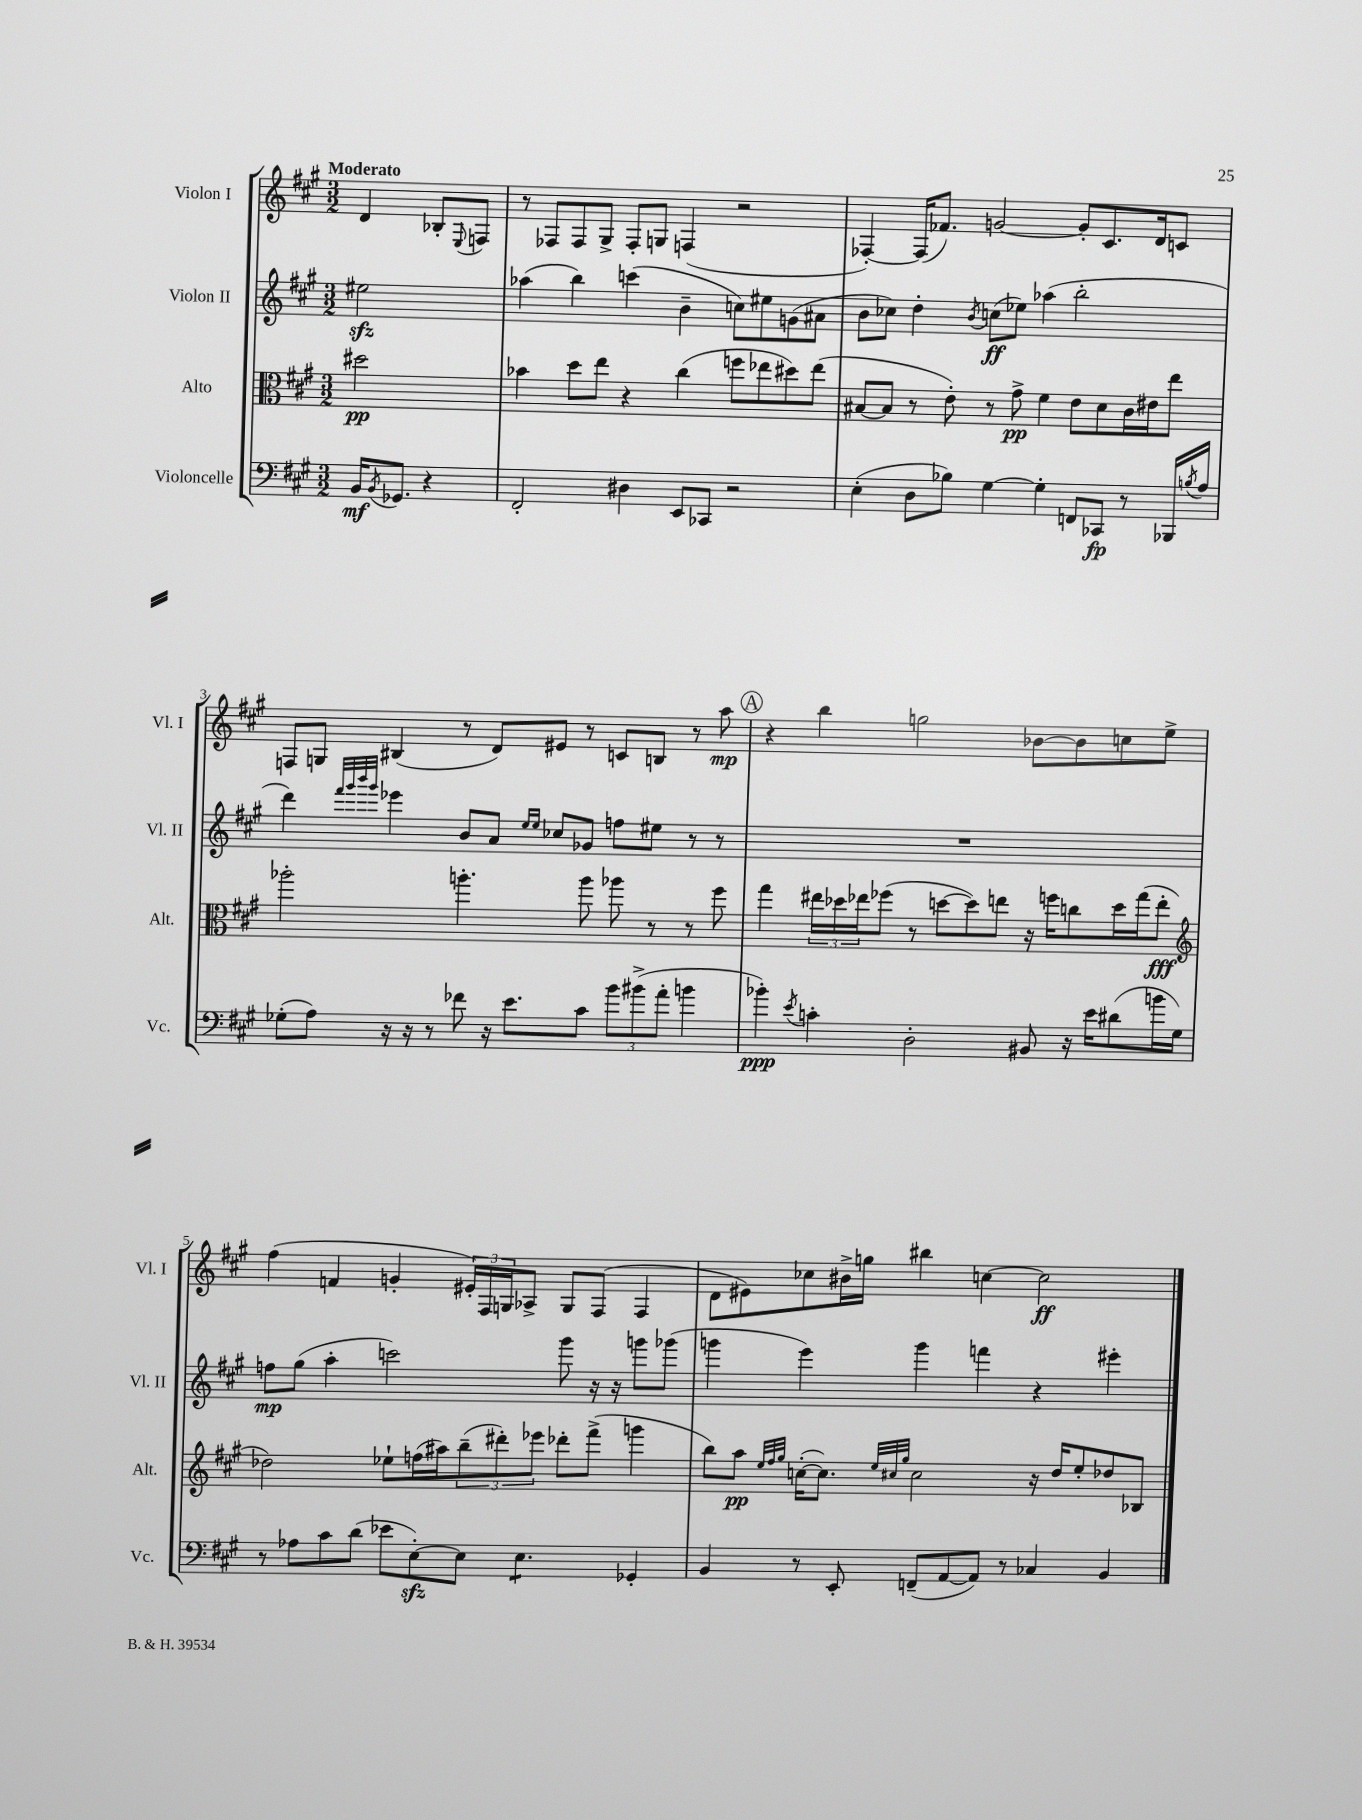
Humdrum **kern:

**kern	**dynam	**kern	**dynam	**kern	**dynam	**kern	**dynam
*part4	*part4	*part3	*part3	*part2	*part2	*part1	*part1
*staff4	*staff4	*staff3	*staff3	*staff2	*staff2	*staff1	*staff1
*I"Violoncelle	*	*I"Alto	*	*I"Violon II	*	*I"Violon I	*
*I'Vc.	*	*I'Alt.	*	*I'Vl. II	*	*I'Vl. I	*
*clefF4	*	*clefC3	*	*clefG2	*	*clefG2	*
*k[f#c#g#]	*	*k[f#c#g#]	*	*k[f#c#g#]	*	*k[f#c#g#]	*
*M3/2	*	*M3/2	*	*M3/2	*	*M3/2	*
=	=	=	=	=	=	=	=
!	!	!	!	!	!	!LO:TX:a:B:t=Moderato	!
16BB/KL	mf	2dd#X\	pp	2ee#Xzz\	.	4d/	.
8qBB/	.	.	.	.	.	.	.
8.GG-X/J	.	.	.	.	.	.	.
4r	.	.	.	.	.	8B-X'/L	.
.	.	.	.	.	.	8qqE/	.
.	.	.	.	.	.	8Fn/J	.
=1	=1	=1	=1	=1	=1	=1	=1
2FF#'/	.	4b-X\	.	(4aa-X\	.	8r	.
.	.	.	.	.	.	8F-X/L	.
.	.	8dd\L	.	4bb\)	.	8F-/	.
.	.	8ee\J	.	.	.	8G#^/J	.
4D#X\	.	4r	.	(4cccn\	.	8F-'/L	.
.	.	.	.	.	.	8Gn/J	.
8EE/L	.	(4cc#\	.	4b~\	.	(4Fn/	.
8CC-X/J	.	.	.	.	.	.	.
2r	.	8ffn\L	.	8ccn\L)	.	2r	.
.	.	8ee-X\	.	8ee#X\	.	.	.
.	.	8dd#X\)	.	(8gn\	.	.	.
.	.	(8ee-\J	.	8a#X\J	.	.	.
=2	=2	=2	=2	=2	=2	=2	=2
(4E'\	.	[8B#X/L	.	8b\L	.	[4F-X'/)	.
.	.	8B#/J]	.	8cc-X\J)	.	.	.
8D\L	.	8r	.	4dd'\	.	(16F-/KL]	.
.	.	.	.	.	.	8.f-X/J)	.
8B-X\J)	.	8e'\)	.	.	.	.	.
.	.	.	.	8qb/	.	.	.
[4G#\	.	8r	.	(8ccn\L	ff	[2gn/	.
.	.	8g#^\	pp	8ee-X\J)	.	.	.
4G#'\]	.	4f#\	.	(4aa-X\	.	.	.
8FFn/L	.	8e\L	.	2bb'\	.	8g'/L]	.
8CC-X/J	fp	8d\	.	.	.	8.c#/	.
8r	.	16c#\L	.	.	.	.	.
.	.	16e#X\J	.	.	.	16d/k	.
16BBB-X/LL	.	8ee\J	.	.	.	8cn/J	.
8qBn/	.	.	.	.	.	.	.
16A/JJ	.	.	.	.	.	.	.
!!LO:LB:g=z
=3	=3	=3	=3	=3	=3	=3	=3
(8G-X'\L	.	2aa-X'\	.	4ddd\)	.	8Fn/L	.
8A\J)	.	.	.	.	.	8Gn/J	.
.	.	.	.	32qqfff#/LLL	.	.	.
.	.	.	.	32qqggg#/	.	.	.
.	.	.	.	32qqbbb/	.	.	.
.	.	.	.	32qqggg#/JJJ	.	.	.
16r	.	.	.	4eee-X\	.	(4B#X/	.
16r	.	.	.	.	.	.	.
8r	.	.	.	.	.	.	.
8f-X\	.	4.aan'\	.	8b/L	.	8r	.
16r	.	.	.	8a/J	.	8d/L)	.
8.e\L	.	.	.	.	.	.	.
.	.	.	.	16qqee/LL	.	.	.
.	.	.	.	16qqee/JJ	.	.	.
.	.	.	.	8cc-X/L	.	8e#X/J	.
8c#\J	.	8aa\	.	8g-X/J	.	8r	.
12b\L	.	8aa-X\	.	8ffn\L	.	8cn/L	.
(12b#X^\	.	.	.	.	.	.	.
.	.	8r	.	8ee#X\J	.	8Bn/J	.
12a'\J	.	.	.	.	.	.	.
4bn\	.	8r	.	8r	.	8r	.
.	.	8ff#\	.	8r	.	8aa\	mp
!!LO:REH:place=s1:t=A
=4	=4	=4	=4	=4	=4	=4	=4
4b-X'\)	ppp	4gg#\	.	1.r	.	4r	.
8qe/	.	.	.	.	.	.	.
4cn'\	.	24ee#X\LL	.	.	.	4bb\	.
.	.	24dd-X\	.	.	.	.	.
.	.	24ee-X\J	.	.	.	.	.
.	.	(8ff-X\J	.	.	.	.	.
2D'\	.	8r	.	.	.	2ggn\	.
.	.	[8ddn\L	.	.	.	.	.
.	.	8dd\])	.	.	.	.	.
.	.	8een\J	.	.	.	.	.
8BB#X/	.	16r	.	.	.	[8b-X\L	.
.	.	16ffn\KL	.	.	.	.	.
16r	.	8ccn\	.	.	.	8b-\]	.
16e\KL	.	.	.	.	.	.	.
(8d#X\	.	16dd\L	.	.	.	8ccn\	.
.	.	(16gg#\J	.	.	.	.	.
16bn\L	.	8ee'\J	fff	.	.	8ee^\J	.
16G#\JJ)	.	.	.	.	.	.	.
!!LO:LB:g=z
=5	=5	=5	=5	=5	=5	=5	=5
*	*	*clefG2	*	*	*	*	*
8r	.	2dd-X\)	.	8ffn\L	mp	(4ff#\	.
8A-X\L	.	.	.	(8gg#\J	.	.	.
8c#\	.	.	.	4aa'\	.	4fn/	.
(8d\J	.	.	.	.	.	.	.
8e-X\L	.	8ee-X`\L	.	2cccn\)	.	4gn'/	.
[8Ezz'\)	.	(16ffn\L	.	.	.	.	.
.	.	16aa#X\J)	.	.	.	.	.
8E\J]	.	(12bb~\	.	.	.	24e#X'/LL)	.
.	.	.	.	.	.	24F#/	.
.	.	12ddd#X'\)	.	.	.	24Gn/J	.
*tremolo	*	*	*	*	*	*	*
8E\L	.	.	.	.	.	8A-X^/J	.
.	.	12eee-X\J	.	.	.	.	.
8E\	.	8ddd-X'\L	.	8ggg#\	.	8G/L	.
8E\J	.	(8fff#^\J	.	16r	.	(8F#/J	.
*Xtremolo	*	*	*	*	*	*	*
.	.	.	.	16r	.	.	.
4GG-X'/	.	4gggn\	.	8gggn\L	.	4F#/	.
.	.	.	.	(8ggg-X\J	.	.	.
=6	=6	=6	=6	=6	=6	=6	=6
4BB/	.	8bb\L)	.	4gggn\	.	8d\L	.
.	.	8aa\J	pp	.	.	8e#X\)	.
.	.	32qqee/LLL	.	.	.	.	.
.	.	32qqff#/	.	.	.	.	.
.	.	32qqgg#/JJJ	.	.	.	.	.
8r	.	([16ccn'\KL	.	4eee\)	.	8cc-X\	.
.	.	8.cc\J])	.	.	.	.	.
8EE'/	.	.	.	.	.	16b#X^\L	.
.	.	.	.	.	.	16ggn\JJ	.
.	.	32qqee/LLL	.	.	.	.	.
.	.	32qqcc#X/	.	.	.	.	.
.	.	32qqgg#/JJJ	.	.	.	.	.
(8FFn~/L	.	2cc#\	.	4ggg\	.	4bb#X\	.
[8AA/	.	.	.	.	.	.	.
8AA/J])	.	.	.	4fffn\	.	[4ccn\	.
8r	.	.	.	.	.	.	.
4C-X/	.	16r	.	4r	.	2cc\]	ff
.	.	16dd/KL	.	.	.	.	.
.	.	8ee'/	.	.	.	.	.
4BB/	.	8dd-X/	.	4eee#X'\	.	.	.
.	.	8B-X/J	.	.	.	.	.
==	==	==	==	==	==	==	==
*-	*-	*-	*-	*-	*-	*-	*-
